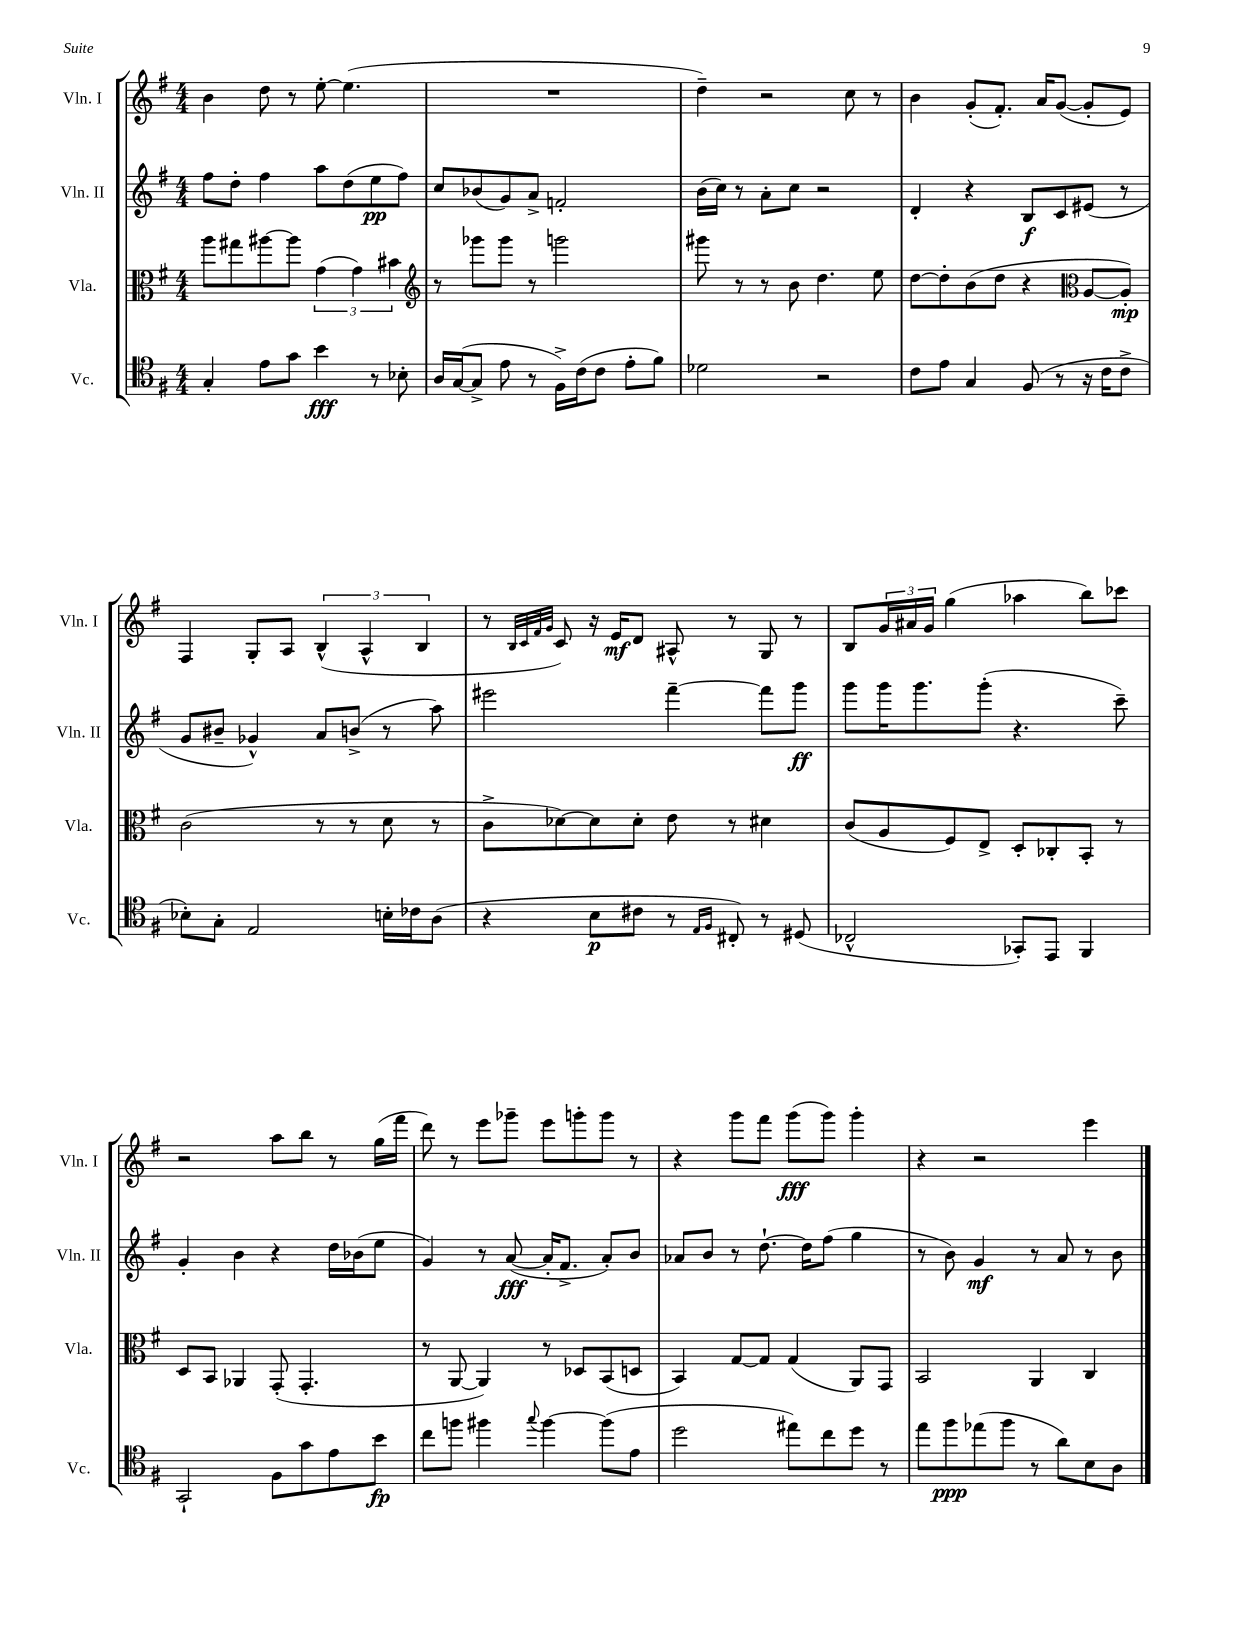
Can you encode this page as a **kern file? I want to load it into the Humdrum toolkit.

**kern	**kern	**kern	**kern
*staff4	*staff3	*staff2	*staff1
*clefC4	*clefC3	*clefG2	*clefG2
*k[f#]	*k[f#]	*k[f#]	*k[f#]
*M4/4	*M4/4	*M4/4	*M4/4
4G'	8aa	8ff#	4b
.	8gg#	8dd'	.
8e	[8aa#	4ff#	8dd
8g	8aa#]	.	8r
4b	(6g	8aa	[8ee'
.	.	(8dd	(4.ee]
.	6g)	.	.
8r	.	8ee	.
.	6b#	.	.
8B-'	.	8ff#)	.
=	=	=	=
*	*clefG2	*	*
16A	8r	8cc	1r
([16G	.	.	.
8G^]	8ggg-	(8b-	.
8e	8ggg-	8g)	.
8r	8r	8a^	.
16F#^)	2ggg	2f'	.
(16c	.	.	.
8c	.	.	.
8e'	.	.	.
8f#)	.	.	.
=	=	=	=
2d-	8ggg#	(16b	4dd~)
.	.	16cc)	.
.	8r	8r	.
.	8r	8a'	2r
.	8b	8cc	.
2r	4.dd	2r	.
.	.	.	8cc
.	8ee	.	8r
=	=	=	=
8c	[8dd	4d'	4b
8e	8dd']	.	.
4G	(8b	4r	(8g'
.	8dd	.	8.f#')
(8F#	4r	8B	.
.	.	.	16a
8r	.	8c	([8g
*	*clefC3	*	*
16r	[8A	(8e#	8g']
16c	.	.	.
8c^	8A'])	8r	8e)
=	=	=	=
8B-')	(2c	8g	4F#
8G'	.	8b#~	.
2E	.	4g-^^)	8G'
.	.	.	8A
.	8r	8a	(6B^^
.	8r	(8b^	.
.	.	.	6A^^
16B'	8d	8r	.
16c-	.	.	.
.	.	.	6B
(8A	8r	8aa)	.
=	=	=	=
4r	8c^	2eee#	8r
.	.	.	32qqB
.	.	.	32qqc
.	.	.	32qqf#
.	.	.	32qqg
.	[8d-)	.	8c)
8B	8d-]	.	16r
.	.	.	16e
8c#	8d-'	.	8d
8r	8e	[4fff#~	8A#^^
16qqE	.	.	.
16qqF#	.	.	.
8C#')	8r	.	8r
8r	4d#	8fff#]	8G
(8D#	.	8ggg	8r
=	=	=	=
2C-^^	(8c	8ggg	8B
.	8A	16ggg	24g
.	.	.	24a#
.	.	8.ggg	.
.	.	.	24g
.	8F#)	.	(4gg
.	8E^	(8ggg'	.
8GG-')	8D'	4.r	4aa-
8EE	8C-'	.	.
4FF#	8BB'	.	8bb)
.	8r	8ccc~)	8ccc-
=	=	=	=
2GG`	8D	4g'	2r
.	8BB	.	.
.	4AA-	4b	.
8F#	(8GG'	4r	8aa
8g	4.GG'	.	8bb
8e	.	16dd	8r
.	.	(16b-	.
8b	.	8ee	(16gg
.	.	.	16fff#
=	=	=	=
8cc	8r	4g)	8ddd)
8ff	[8AA	.	8r
4ff#	4AA])	8r	8eee
.	.	([8a	8ggg-~
8qqgg	.	.	.
[4ff#	8r	16a']	8eee
.	.	8.f#^	.
.	8D-	.	8ggg'
(8ff#]	(8BB	8a')	8ggg
8e	8D	8b	8r
=	=	=	=
2dd	4BB)	8a-	4r
.	.	8b	.
.	[8G	8r	8ggg
.	8G]	[8.dd`	8fff#
8ee#)	(4G	.	(8ggg
.	.	16dd]	.
8cc	.	(8ff#	8ggg)
8dd	8AA)	4gg	4ggg'
8r	8GG	.	.
=	=	=	=
8ee	2BB	8r	4r
8ff#	.	8b)	.
(8ee-	.	4g	2r
8ff#	.	.	.
8r	4AA	8r	.
8a)	.	8a	.
8B	4C	8r	4eee
8A	.	8b	.
==	==	==	==
*-	*-	*-	*-
